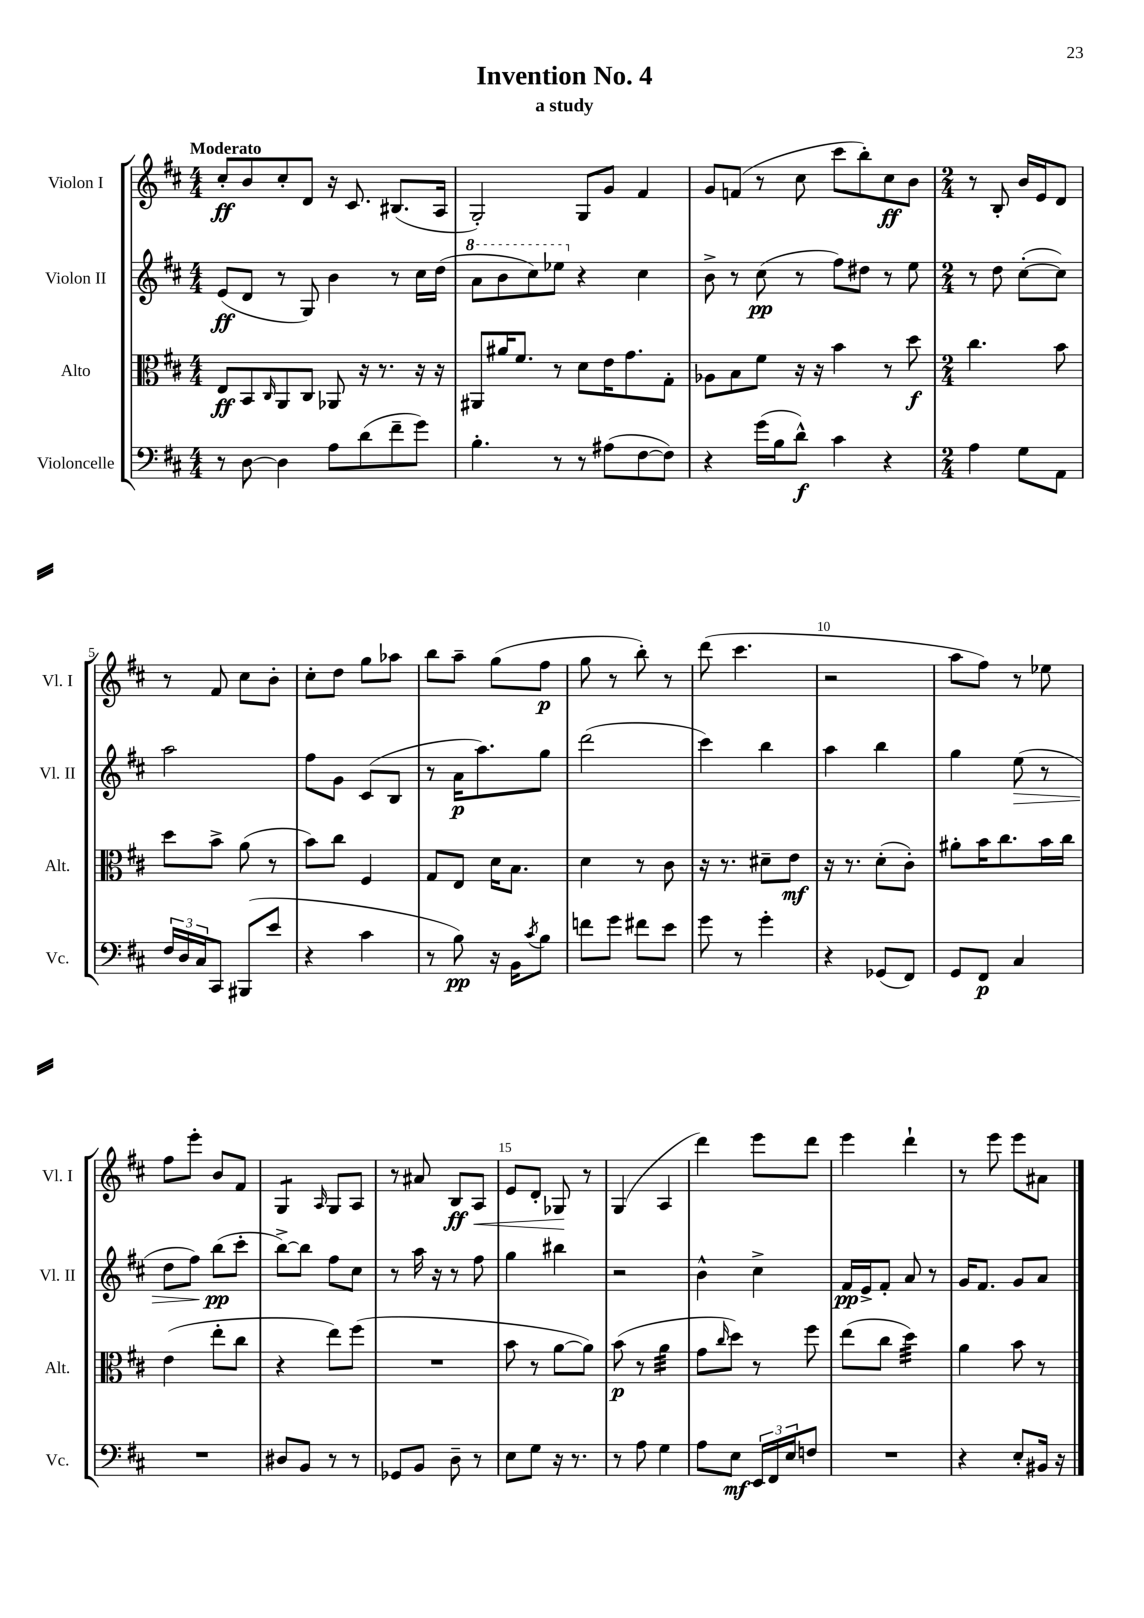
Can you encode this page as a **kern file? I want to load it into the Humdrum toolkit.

**kern	**kern	**kern	**kern
*staff4	*staff3	*staff2	*staff1
*clefF4	*clefC3	*clefG2	*clefG2
*k[f#c#]	*k[f#c#]	*k[f#c#]	*k[f#c#]
*M4/4	*M4/4	*M4/4	*M4/4
8r	8E	(8e	8cc#'
[8D	8BB	8d	8b
.	16qqC#	.	.
4D]	8AA	8r	8cc#'
.	8C#	8G)	8d
8A	8AA-	4b	16r
.	.	.	8.c#
(8d	16r	.	.
.	8.r	.	.
8f#~	.	8r	(8.B#
8g)	16r	16cc#	.
.	16r	(16dd	16A
=	=	=	=
4.B'	8AA#	8aa	2G')
.	16a#	8bb	.
.	8.f#	.	.
.	.	8ccc#)	.
8r	8r	8eee-	.
8r	8d	4r	8G
(8A#	16e	.	8g
.	8.g	.	.
[8F#	.	4cc#	4f#
8F#])	8G'	.	.
=	=	=	=
4r	8A-	8b^	8g
.	8B	8r	(8f
(16g	8f#	(8cc#	8r
16B	.	.	.
8d^^)	16r	8r	8cc#
.	16r	.	.
4c#	4b	8ff#)	8ccc#
.	.	8dd#	8bb')
4r	8r	8r	8cc#
.	8dd	8ee	8b
=	=	=	=
*M2/4	*M2/4	*M2/4	*M2/4
4A	4.cc#	8r	8r
.	.	8dd	8B'
8G	.	([8cc#'	16b
.	.	.	16e
8AA	8b	8cc#])	8d
=	=	=	=
24F#	8dd	2aa	8r
24D	.	.	.
24C#	.	.	.
8CC#	8b^	.	8f#
(8BBB#	(8a	.	8cc#
8e	8r	.	8b'
=	=	=	=
4r	8b)	8ff#	8cc#'
.	8cc#	8g	8dd
4c#	4F#	(8c#	8gg
.	.	8B	8aa-
=	=	=	=
8r	8G	8r	8bb
8B)	8E	16a	8aa~
.	.	8.aa)	.
16r	16d	.	(8gg
16BB	8.B	.	.
8qc#	.	.	.
8B	.	8gg	8ff#
=	=	=	=
8f	4d	(2ddd	8gg
8g	.	.	8r
8f#	8r	.	8bb')
8e	8c#	.	8r
=	=	=	=
8g	16r	4ccc#)	(8ddd
.	8.r	.	.
8r	.	.	4.ccc#
4g'	8d#~	4bb	.
.	8e	.	.
=	=	=	=
4r	16r	4aa	2r
.	8.r	.	.
(8GG-	(8d'	4bb	.
8FF#)	8c#')	.	.
=	=	=	=
8GG	8a#'	4gg	8aa
8FF#	16b	.	8ff#)
.	8.cc#	.	.
4C#	.	(8ee	8r
.	16b	8r	8ee-
.	16cc#	.	.
=	=	=	=
2r	(4e	8dd	8ff#
.	.	8ff#)	8eee'
.	8ee'	(8bb	8b
.	8cc#	8ccc#'	8f#
=	=	=	=
8D#	4r	[8bb^)	4G
8BB	.	8bb]	.
.	.	.	16qqA
8r	8ee)	8ff#	8G
8r	(8ff#	8cc#	8A
=	=	=	=
8GG-	2r	8r	8r
8BB	.	16aa	8a#
.	.	16r	.
8D~	.	8r	8B
8r	.	8ff#	8A
=	=	=	=
8E	8b	4gg	8e
8G	8r	.	8d'
16r	[8a	4bb#	8G-
8.r	.	.	.
.	8a])	.	8r
=	=	=	=
8r	(8b	2r	(4G
8A	8r	.	.
4G	4a	.	4A
=	=	=	=
8A	8g	4b^^	4ddd)
.	16qqcc#	.	.
8E	8dd)	.	.
24EE	8r	4cc#^	8eee
24FF#	.	.	.
24E	.	.	.
8F	8ff#	.	8ddd
=	=	=	=
2r	(8ee	16f#	4eee
.	.	16e^	.
.	8cc#	8f#'	.
.	4dd)	8a	4ddd`
.	.	8r	.
=	=	=	=
4r	4a	16g	8r
.	.	8.f#	.
.	.	.	8eee
8E'	8b	8g	8eee
16BB#	8r	8a	8a#
16r	.	.	.
==	==	==	==
*-	*-	*-	*-
